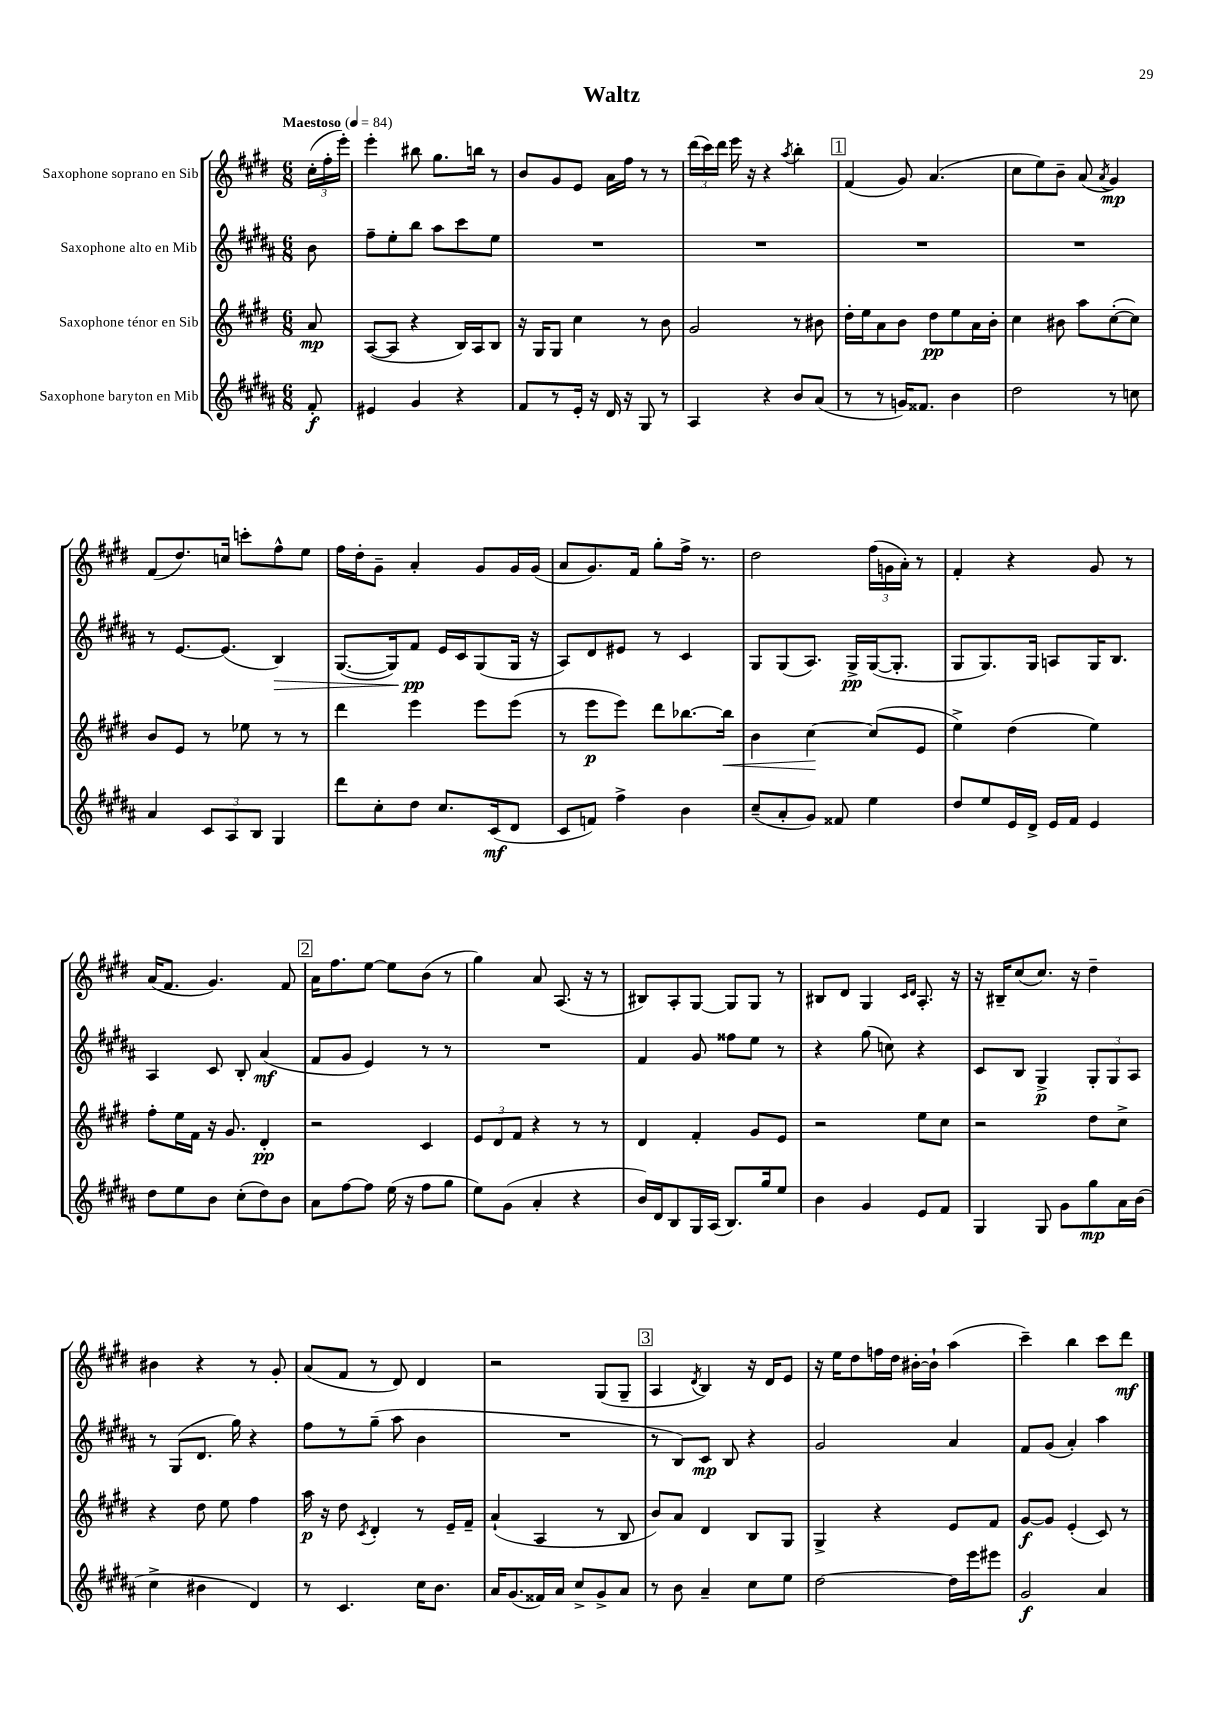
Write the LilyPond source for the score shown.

\header { title = "Waltz" }
<<
\new StaffGroup <<
\new Staff = "s0" \with { instrumentName = "Saxophone soprano en Sib" } {
    \clef treble \key e \major \numericTimeSignature \time 6/8 \partial 8 \tempo "Maestoso" 4 = 84
    \autoBeamOff \tuplet 3/2 { cis''16[-.( fis''16-. e'''16]-.) } |
    e'''4-. bis''8 gis''8.[ b''16] r8 |
    b'8[ gis'8 e'8] a'16[ fis''16] r8 r8 |
    \tuplet 3/2 { dis'''16[( cis'''16) dis'''16] } e'''16 r16 r4 \acciaccatura { a''8 } b''4-. |
    \mark \markup { \box "1" } fis'4( gis'8) a'4.( |
    cis''8[ e''8) b'8]-- a'8( \acciaccatura { a'8 } gis'4\mp) |
    fis'8[( dis''8.) c''16] c'''8[-. fis''8-^ e''8] |
    fis''16[ dis''16-. gis'8]-- a'4-. gis'8[ gis'16 gis'16]( |
    a'8[ gis'8.) fis'16] gis''8[-. fis''16]-> r8. |
    dis''2 \tuplet 3/2 { fis''16[( g'16 a'16]-.) } r8 |
    fis'4-. r4 gis'8 r8 |
    a'16[( fis'8.] gis'4.) fis'8 |
    \mark \markup { \box "2" } a'16[ fis''8. e''8]~ e''8[ b'8]( r8 |
    gis''4) a'8 a8.( r16 r8 |
    bis8[) a8-. gis8]~ gis8[ gis8] r8 |
    bis8[ dis'8] gis4 \grace { cis'16[ dis'16] } a8.-. r16 |
    r16 bis16[-- cis''8( cis''8.]) r16 dis''4-- |
    bis'4 r4 r8 gis'8-. |
    a'8[( fis'8] r8 dis'8) dis'4 |
    r2 gis8[( gis8]-- |
    \mark \markup { \box "3" } a4 \acciaccatura { dis'8 } b4) r16 dis'16[ e'8] |
    r16 e''16[ dis''8 f''16 dis''16] bis'16[~-. bis'16]-! a''4( |
    cis'''4--) b''4 cis'''8[ dis'''8]\mf \bar "|." |
}
\new Staff = "s1" \with { instrumentName = "Saxophone alto en Mib" } {
    \clef treble \key b \major \numericTimeSignature \time 6/8 \partial 8
    \autoBeamOff b'8 |
    fis''8[-- e''8-. b''8] ais''8[ cis'''8 e''8] |
    R2. |
    R2. |
    \mark \markup { \box "1" } R2. |
    R2. |
    r8 e'8.[~ e'8.]( b4\>) |
    gis8.[~( gis16) fis'8]\pp\! e'16[ cis'16 gis8( gis16] r16 |
    ais8[) dis'8 eis'8] r8 cis'4 |
    gis8[ gis8( ais8.]) gis16[->\pp gis16~( gis8.]-. |
    gis8[ gis8.) gis16] a8[ gis16 b8.] |
    ais4 cis'8 b8-. ais'4\mf( |
    \mark \markup { \box "2" } fis'8[ gis'8] e'4) r8 r8 |
    R2. |
    fis'4 gis'8 fisis''8[ e''8] r8 |
    r4 gis''8( c''8) r4 |
    cis'8[ b8] gis4->\p \tuplet 3/2 { gis8[-. gis8 ais8] } |
    r8 gis8[( dis'8.] gis''16) r4 |
    fis''8[ r8 gis''8]--( ais''8 b'4 |
    R2. |
    \mark \markup { \box "3" } r8 b8[) cis'8]\mp b8 r4 |
    gis'2 ais'4 |
    fis'8[ gis'8]( ais'4-.) ais''4 \bar "|." |
}
\new Staff = "s2" \with { instrumentName = "Saxophone ténor en Sib" } {
    \clef treble \key e \major \numericTimeSignature \time 6/8 \partial 8
    \autoBeamOff a'8\mp |
    a8[~( a8] r4 b16[) a16 b8] |
    r16 gis16[ gis8] cis''4 r8 b'8 |
    gis'2 r8 bis'8 |
    \mark \markup { \box "1" } dis''16[-. e''16 a'8 b'8] dis''8[\pp e''8 a'16 b'16]-. |
    cis''4 bis'8 a''8[ cis''8~-.( cis''8]) |
    b'8[ e'8] r8 ees''8 r8 r8 |
    dis'''4 e'''4 e'''8[ e'''8]( |
    r8 e'''8[\p e'''8]) dis'''8[ bes''8.~ bes''16]\< |
    b'4 cis''4~\! cis''8[( e'8] |
    e''4->) dis''4( e''4) |
    fis''8[-. e''16 fis'16] r16 gis'8. dis'4-.\pp |
    \mark \markup { \box "2" } r2 cis'4 |
    \tuplet 3/2 { e'8[ dis'8 fis'8] } r4 r8 r8 |
    dis'4 fis'4-. gis'8[ e'8] |
    r2 e''8[ cis''8] |
    r2 dis''8[ cis''8]-> |
    r4 dis''8 e''8 fis''4 |
    a''16\p r16 dis''8 \acciaccatura { cis'8 } dis'4-. r8 e'16[-- fis'16]-- |
    a'4-!( a4 r8 b8 |
    \mark \markup { \box "3" } b'8[) a'8] dis'4 b8[ gis8] |
    gis4-> r4 e'8[ fis'8] |
    gis'8[~\f gis'8] e'4-.( cis'8) r8 \bar "|." |
}
\new Staff = "s3" \with { instrumentName = "Saxophone baryton en Mib" } {
    \clef treble \key b \major \numericTimeSignature \time 6/8 \partial 8
    \autoBeamOff fis'8-.\f |
    eis'4 gis'4 r4 |
    fis'8[ r8 e'16]-. r16 dis'16 r16 gis8 r8 |
    ais4 r4 b'8[ ais'8]( |
    \mark \markup { \box "1" } r8 r8 g'16[) fisis'8.] b'4 |
    dis''2 r8 c''8 |
    ais'4 \tuplet 3/2 { cis'8[ ais8 b8] } gis4 |
    dis'''8[ cis''8-. dis''8] cis''8.[ cis'16\mf( dis'8] |
    cis'8[ f'8]) fis''4-> b'4 |
    cis''8[--( ais'8-. gis'8]) fisis'8 e''4 |
    dis''8[ e''8 e'16 dis'16]-> e'16[ fis'16] e'4 |
    dis''8[ e''8 b'8] cis''8[-.( dis''8) b'8] |
    \mark \markup { \box "2" } ais'8[ fis''8~ fis''8] e''16( r16 fis''8[ gis''8] |
    e''8[) gis'8]( ais'4-. r4 |
    b'16[) dis'16 b8 gis16 ais16]( b8.[) gis''16 e''8] |
    b'4 gis'4 e'8[ fis'8] |
    gis4 gis8 gis'8[ gis''8\mp ais'16 b'16]( |
    cis''4-> bis'4 dis'4) |
    r8 cis'4. cis''16[ b'8.] |
    ais'16[ gis'8.( fisis'16) ais'16] cis''8[-> gis'8-> ais'8] |
    \mark \markup { \box "3" } r8 b'8 ais'4-- cis''8[ e''8] |
    dis''2~ dis''16[ e'''16 eis'''8] |
    gis'2\f ais'4 \bar "|." |
}
>>
>>
\layout { \context { \Score \remove "Bar_number_engraver" } }
